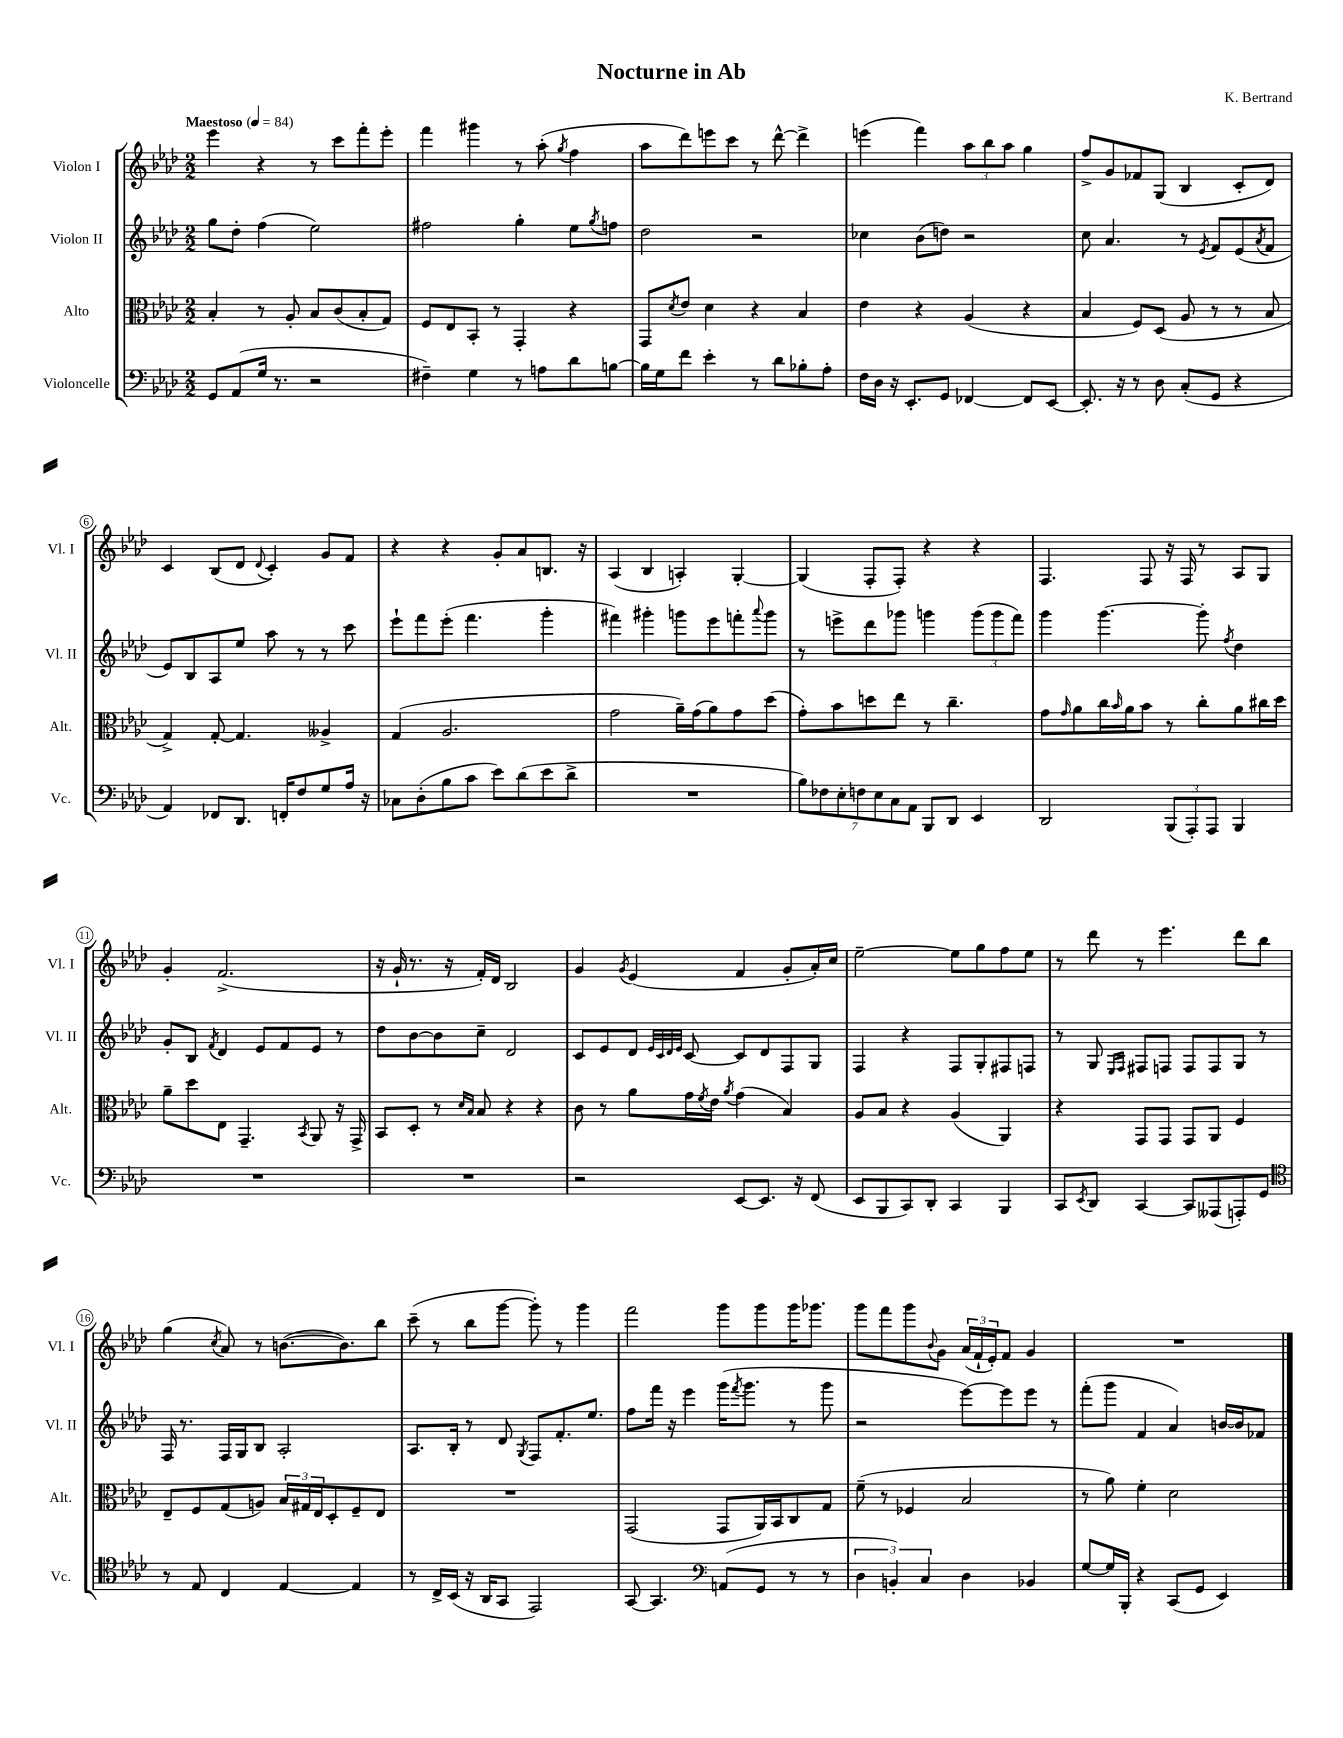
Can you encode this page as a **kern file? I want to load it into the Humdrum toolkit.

**kern	**kern	**kern	**kern
*staff4	*staff3	*staff2	*staff1
*clefF4	*clefC3	*clefG2	*clefG2
*k[b-e-a-d-]	*k[b-e-a-d-]	*k[b-e-a-d-]	*k[b-e-a-d-]
*M2/2	*M2/2	*M2/2	*M2/2
*MM84	*MM84	*MM84	*MM84
8GG/L	4B-'/	8gg\L	4eee-\
(8AA-/	.	8dd-'\J	.
16G/Jk	8r	(4ff\	4r
8.r	.	.	.
.	8A-'/	.	.
2r	8B-/L	2ee-\)	8r
.	(8c/	.	8ccc\L
.	8B-'/	.	8fff'\
.	8G/J)	.	8eee-'\J
=	=	=	=
4F#~\)	8F/L	2ff#\	4fff\
.	8E-/	.	.
4G\	8BB-'/J	.	4ggg#\
.	8r	.	.
8r	4GG'/	4gg'\	8r
8A\L	.	.	(8aa-'\
.	.	.	8qgg/
8d-\	4r	8ee-\L	4ff\
.	.	8qgg/	.
[8B\J	.	8ff\J	.
=	=	=	=
16B\]LL	8GG/L	2dd-\	8aa-\L
16G\J	.	.	.
.	8qd-/	.	.
8f\J	8e-/J	.	8ddd-\)
4e-'\	4d-\	.	8eee\
.	.	.	8ccc\J
8r	4r	2r	8r
8d-\L	.	.	[8ddd-^^\
8B-'\	4B-/	.	4ddd-^\]
8A-'\J	.	.	.
=	=	=	=
16F\LL	4e-\	4cc-\	(4eee\
16D-\JJ	.	.	.
16r	.	.	.
8.EE-'/L	.	.	.
.	4r	(8b-\L	4fff\)
8GG/J	.	8dd\J)	.
[4FF-/	(4A-/	2r	12aa-\L
.	.	.	12bb-\
.	.	.	12aa-\J
8FF-/]L	4r	.	4gg\
[8EE-/J	.	.	.
=	=	=	=
8.EE-'/]	4B-/	8cc\	8ff^/L
.	.	4.a-/	8g/
16r	.	.	.
8r	8F/L)	.	8f-/
8D-\	(8D-/J	.	(8G/J
(8C'/L	8A-/	8r	4B-/
.	.	8qe-/	.
8GG/J	8r	8f/L	.
4r	8r	(8e-/	8c'/L
.	.	8qa-/	.
.	8B-/	8f/J	8d-/J)
=	=	=	=
4AA-/)	4G^/)	8e-/L)	4c/
.	.	8B-/	.
8FF-/L	[8G'/	8A-/	(8B-/L
8.DD-/J	4.G/]	8ee-/J	8d-/J
.	.	.	8qqd-/
.	.	8aa-\	4c'/)
16FF'/LK	.	.	.
8F/	.	8r	.
8G/	4A--^/	8r	8g/L
16A-/Jk	.	8ccc\	8f/J
16r	.	.	.
=	=	=	=
8C-\L	(4G/	8eee-`\L	4r
(8D-'\	.	8fff\	.
8B-\	2.A-/	(8eee-'\J	4r
8c\J	.	4.fff\	.
8e-\L)	.	.	8g'/L
(8d-\	.	.	8a-/
8e-\	.	4ggg'\	8.B/J
8d-^\J	.	.	.
.	.	.	16r
=	=	=	=
1r	2g\	4fff#\)	(4A-/
.	.	4ggg#'\	4B-/
.	16a-~\LL)	8ggg\L	4A'/)
.	(16g\J	.	.
.	8a-\)	8eee-\	.
.	8g\	8fff'\	[4G'/
.	.	8qqaaa-/	.
.	(8dd-\J	8ggg\J	.
=	=	=	=
14B-\L)	8g'\L)	8r	(4G/]
14F-\	.	.	.
.	8b-\	8eee^\L	.
14E-'\	.	.	.
14F\	.	.	.
.	8dd\	8ddd-\	8F'/L
14E-\	.	.	.
14C\	.	.	.
.	8ee-\J	8ggg-\J	8F'/J)
14AA-\J	.	.	.
8BBB-/L	8r	4ggg\	4r
8DD-/J	4.cc~\	.	.
4EE-/	.	(12ggg\L	4r
.	.	12ggg\	.
.	.	12fff\J)	.
=	=	=	=
2DD-/	8g\L	4ggg\	4.F/
.	16qqg/	.	.
.	8a-\	.	.
.	16cc\L	[4.ggg\	.
.	16qqb-/	.	.
.	16a-\J	.	.
.	8b-\J	.	8F/
(12BBB-/L	8r	.	16r
.	.	.	16F/
12AAA-'/)	.	.	.
.	8cc'\L	8ggg'\]	8r
12AAA-/J	.	.	.
.	.	8qff/	.
4BBB-/	8a-\	4dd-\	8A-/L
.	16cc#\L	.	8G/J
.	16dd-\JJ	.	.
=	=	=	=
1r	8a-~\L	8g'/L	4g'/
.	8dd-\	8B-/J	.
.	.	8qf/	.
.	8E-\J	4d-/	(2.f^/
.	4.GG~/	.	.
.	.	8e-/L	.
.	.	8f/	.
.	8qBB-/	.	.
.	8AA-/	8e-/J	.
.	16r	8r	.
.	16GG^/	.	.
=	=	=	=
1r	8BB-/L	8dd-\L	16r
.	.	.	16g`/
.	8D-'/J	[8b-\	8.r
.	8r	8b-\]	.
.	.	.	16r
.	16qqd-/LL	.	.
.	16qqB-/JJ	.	.
.	8B-/	8cc~\J	16f'/LL)
.	.	.	16d-/JJ
.	4r	2d-/	2B-/
.	4r	.	.
=	=	=	=
2r	8c\	8c/L	4g/
.	8r	8e-/	.
.	.	.	8qg/
.	8a-\L	8d-/J	(4e-/
.	.	32qqe-/LLL	.
.	.	32qqc/	.
.	.	32qqd-/	.
.	.	32qqe-/JJJ	.
.	16g\L	[8c/	.
.	8qf/	.	.
.	16e-\JJ	.	.
.	8qa-/	.	.
[8EE-/L	(4g\	8c/]L	4f/
8.EE-/]J	.	8d-/	.
.	4B-/)	8F/	8g'/L
16r	.	.	.
(8FF/	.	8G/J	16a-'/L)
.	.	.	16cc/JJ
=	=	=	=
8EE-/L	8A-/L	4F/	[2ee-~\
8BBB-/	8B-/J	.	.
8CC/)	4r	4r	.
8DD-'/J	.	.	.
4CC/	(4A-/	8F/L	8ee-\]L
.	.	8G'/	8gg\
4BBB-/	4AA-/)	8F#/	8ff\
.	.	8F/J	8ee-\J
=	=	=	=
8CC/L	4r	8r	8r
8qEE-/	.	.	.
8DD-/J	.	8G/	8ddd-\
.	.	16qqE-/LL	.
.	.	16qqF/JJ	.
[4CC/	8GG/L	8F#/L	8r
.	8GG/J	8F/J	4.eee-\
8CC/]L	8GG/L	8F/L	.
(8AAA--/	8AA-/J	8F/	.
8AAA'/)	4F/	8G/J	8ddd-\L
8GG/J	.	8r	8bb-\J
=	=	=	=
*clefC4	*	*	*
8r	8E-~/L	16F/	(4gg\
.	.	8.r	.
8E-/	8F/	.	.
.	.	.	8qcc/
4C/	(8G/	16F/LL	8a-/)
.	.	16G/J	.
.	8A/J)	8B-/J	8r
[4E-/	24B-/LL	2A-'/	([8.b\L
.	24G#/	.	.
.	24E-/J	.	.
.	8D-'/	.	.
.	.	.	8.b\])
4E-/]	8F~/	.	.
.	8E-/J	.	8bb-\J
=	=	=	=
8r	1r	8.A-/L	(8ccc~\
16C^/LL	.	.	8r
(16BB-/JJ	.	16B-'/Jk	.
16r	.	8r	8bb-\L
16AA-/LK	.	.	.
8GG/J	.	8d-/	[8ggg\J
.	.	8qG/	.
2EE-/)	.	8F/L	8ggg'\])
.	.	8.f'/	8r
.	.	.	4ggg\
.	.	8.ee-/J	.
=	=	=	=
[8GG/	(2GG/	8ff\L	2fff\
4.GG/]	.	16fff\Jk	.
.	.	16r	.
.	.	4eee-\	.
*clefF4	*	*	*
(8AA/L	8GG/L	(16ggg\LK	8ggg\L
.	.	8qfff/	.
.	.	8.ggg\J	.
8GG/J	16AA-/L)	.	8ggg\
.	16BB-/J	.	.
8r	8C/	8r	16ggg\K
.	.	.	8.ggg-\J
8r	8G/J	8ggg\	.
=	=	=	=
6D-\	(8f~\	2r	8ggg\L
.	8r	.	8fff\
6BB'/)	.	.	.
.	4F-/	.	8ggg\
6C/	.	.	.
.	.	.	8qqb-/
.	.	.	8g\J
4D-\	2B-/	[8eee-\L)	(24a-/LL
.	.	.	24f`/
.	.	.	24e-'/J)
.	.	8eee-\]	8f/J
4BB-/	.	8eee-\J	4g/
.	.	8r	.
=	=	=	=
[8G/L	8r	(8fff'\L	1r
16G/]L	8a-\)	8ggg\J	.
16BBB-'/JJ	.	.	.
4r	4f'\	4f/	.
(8CC/L	2d-\	4a-/)	.
8GG/J	.	.	.
4EE-/)	.	[16b/LL	.
.	.	16b/]J	.
.	.	8f-/J	.
==	==	==	==
*-	*-	*-	*-
